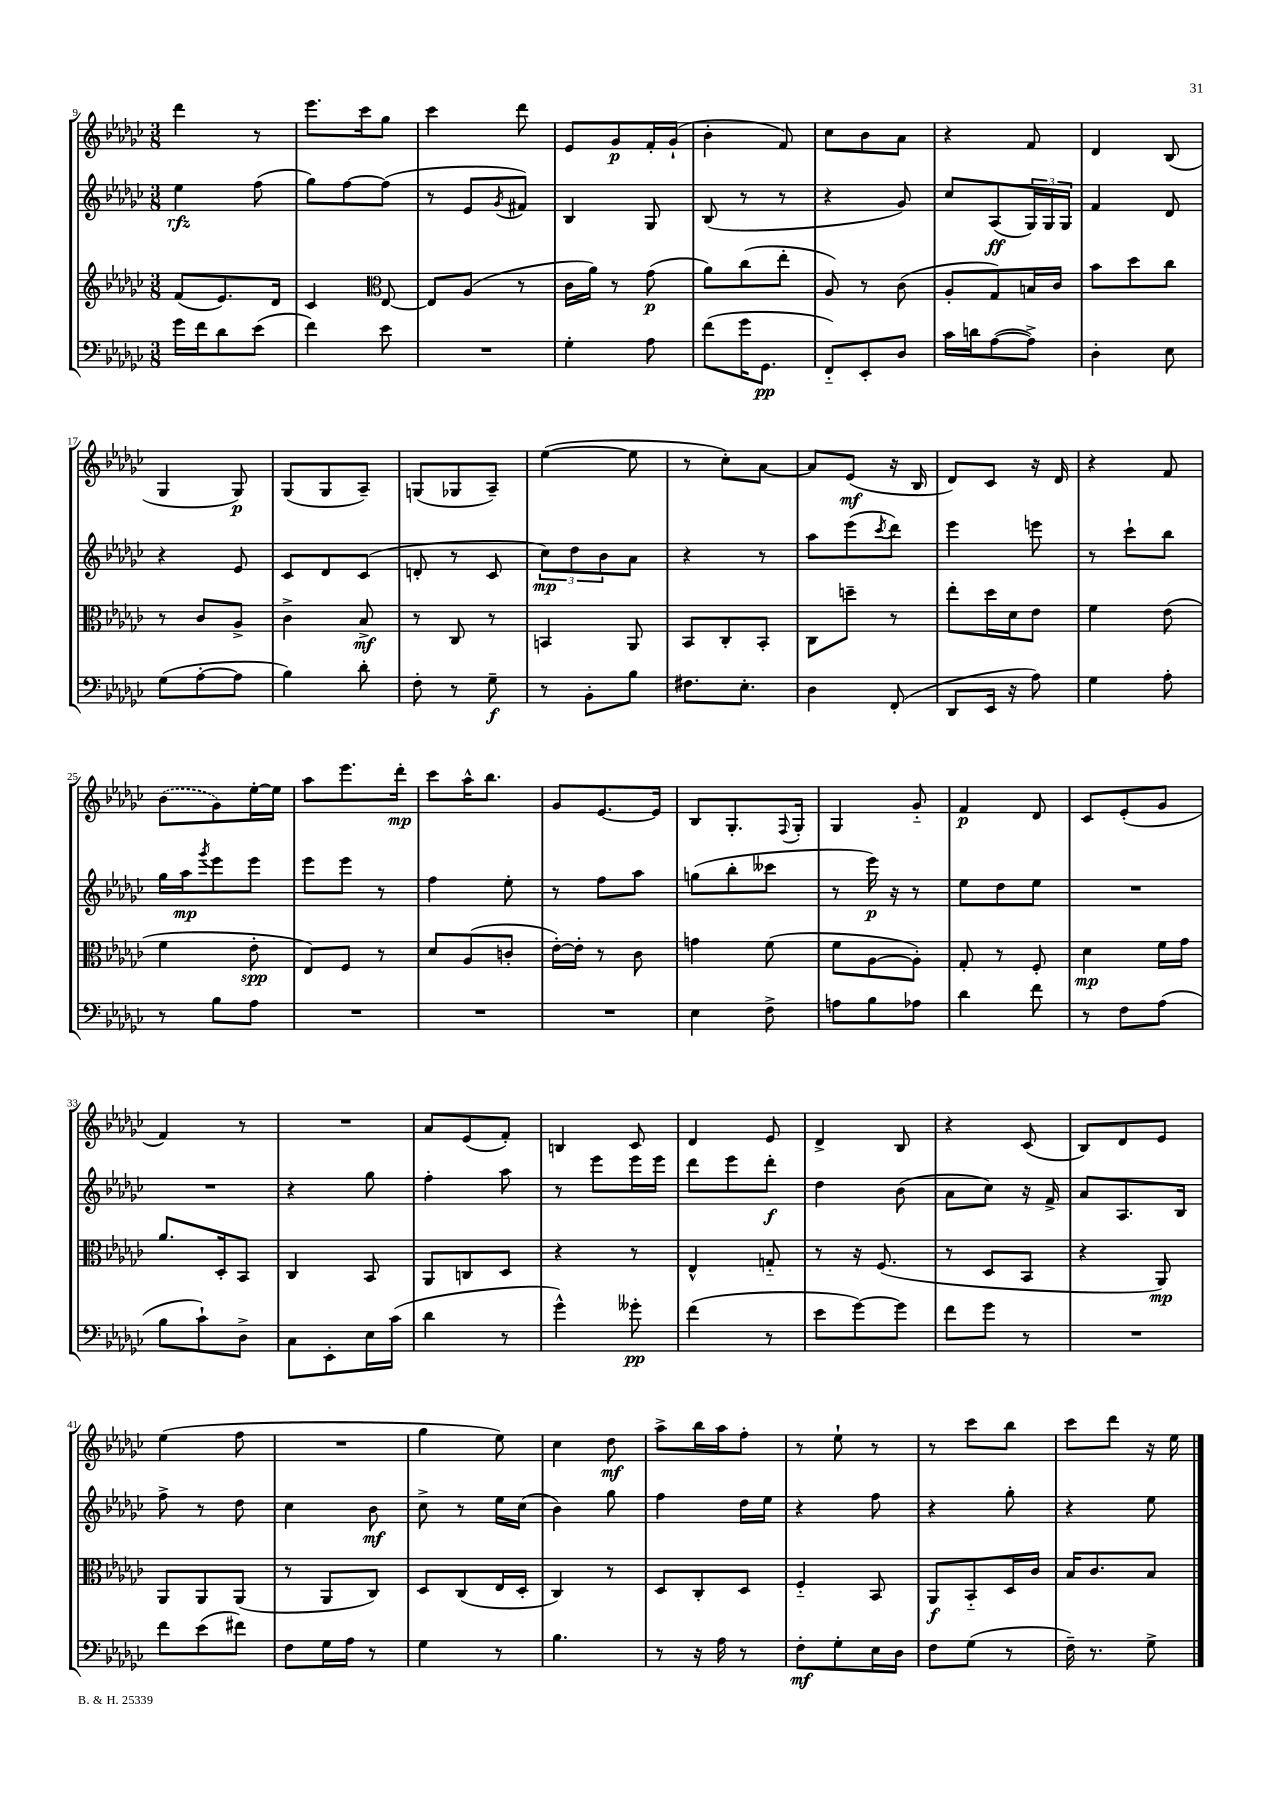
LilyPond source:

<<
\new StaffGroup <<
\new Staff = "s0" {
    \clef treble \key ges \major \numericTimeSignature \time 3/8
    des'''4 r8 |
    ees'''8. ces'''16 ges''8 |
    ces'''4 des'''8 |
    ees'8 ges'8\p f'16-. ges'16-!( |
    bes'4-. f'8) |
    ces''8 bes'8 aes'8 |
    r4 f'8 |
    des'4 bes8( |
    ges4 ges8\p) |
    ges8( ges8 aes8--) |
    g8( ges8 aes8--) |
    ees''4~( ees''8 |
    r8 ces''8-.) aes'8~ |
    aes'8 ees'8\mf( r16 bes16 |
    des'8) ces'8 r16 des'16 |
    r4 f'8 |
    \once \slurDashed bes'8( ges'8) ees''16~-. ees''16 |
    aes''8 ees'''8. des'''16-.\mp |
    ces'''8 aes''16-^ bes''8. |
    ges'8 ees'8.~ ees'16 |
    bes8 ges8.-. \appoggiatura { f8 } ges16-. |
    ges4 ges'8-_ |
    f'4\p des'8 |
    ces'8 ees'8-.( ges'8 |
    f'4) r8 |
    R4. |
    aes'8 ees'8( f'8-.) |
    b4 ces'8 |
    des'4 ees'8 |
    des'4-> bes8 |
    r4 ces'8( |
    bes8) des'8 ees'8 |
    ees''4( f''8 |
    R4. |
    ges''4 ees''8) |
    ces''4 des''8\mf |
    aes''8-> bes''16 aes''16 f''8-. |
    r8 ees''8-! r8 |
    r8 ces'''8 bes''8 |
    ces'''8 des'''8 r16 ees''16 \bar "|." |
}
\new Staff = "s1" {
    \clef treble \key ges \major \numericTimeSignature \time 3/8
    ees''4\rfz f''8( |
    ges''8) f''8~ f''8( |
    r8 ees'8 \acciaccatura { ges'8 } fis'8) |
    bes4 ges8 |
    bes8( r8 r8 |
    r4 ges'8) |
    ces''8 aes8\ff( \tuplet 3/2 { ges16) ges16 ges16 } |
    f'4 des'8 |
    r4 ees'8 |
    ces'8 des'8 ces'8( |
    d'8-. r8 ces'8 |
    \tuplet 3/2 { ces''8\mp) des''8 bes'8 } aes'8 |
    r4 r8 |
    aes''8 ees'''8( \acciaccatura { ces'''8 } des'''8) |
    ees'''4 e'''8 |
    r8 ces'''8-! bes''8 |
    ges''16 aes''16\mp \acciaccatura { ges'''8 } ees'''8 ees'''8 |
    ees'''8 ees'''8 r8 |
    f''4 ees''8-. |
    r8 f''8 aes''8 |
    g''8( bes''8-. ceses'''8 |
    r8 ees'''16\p) r16 r8 |
    ees''8 des''8 ees''8 |
    R4. |
    R4. |
    r4 ges''8 |
    f''4-. aes''8 |
    r8 ees'''8 ees'''16 ees'''16 |
    des'''8 ees'''8 des'''8-.\f |
    des''4 bes'8( |
    aes'8 ces''8) r16 f'16-> |
    aes'8 aes8. bes16 |
    f''8-> r8 des''8 |
    ces''4 bes'8\mf |
    ces''8-> r8 ees''16 ces''16( |
    bes'4) ges''8 |
    f''4 des''16 ees''16 |
    r4 f''8 |
    r4 ges''8-. |
    r4 ees''8 \bar "|." |
}
\new Staff = "s2" {
    \clef treble \key ges \major \numericTimeSignature \time 3/8
    f'8( ees'8.) des'16 |
    ces'4 \clef alto ees8~ |
    ees8 aes8( r8 |
    ces'16 aes'16) r8 ges'8\p( |
    aes'8) ces''8( ees''8-. |
    aes8) r8 ces'8( |
    aes8-. ges8) b16 ces'16 |
    bes'8 des''8 ces''8 |
    r8 ces'8 aes8-> |
    ces'4-> bes8->\mf |
    r8 ces8 r8 |
    b,4 aes,8 |
    bes,8 ces8-. bes,8-. |
    ces8 d''8-- r8 |
    ees''8-. des''16 des'16 ees'8 |
    f'4 ees'8( |
    f'4 ees'8-.\spp |
    ees8) f8 r8 |
    des'8 aes8( c'8-. |
    ees'16~-.) ees'16-. r8 ces'8 |
    g'4 f'8( |
    f'8 aes8~ aes8-.) |
    ges8-. r8 f8-. |
    des'4\mp f'16 ges'16 |
    aes'8. des16-. bes,8 |
    ces4 bes,8 |
    aes,8 c8 des8 |
    r4 r8 |
    ees4-^ g8-_ |
    r8 r16 f8.( |
    r8 des8 bes,8 |
    r4 aes,8\mp) |
    aes,8 aes,8 aes,8( |
    r8 aes,8 ces8) |
    des8 ces8( ees16 des16-. |
    ces4) r8 |
    des8 ces8-. des8 |
    f4-_ bes,8 |
    aes,8\f bes,8-_ des16 ces'16 |
    bes16 ces'8. bes8 \bar "|." |
}
\new Staff = "s3" {
    \clef bass \key ges \major \numericTimeSignature \time 3/8
    ges'16 f'16 des'8 ees'8( |
    f'4) ees'8 |
    R4. |
    ges4-. aes8 |
    f'8( ges'16 ges,8.\pp |
    f,8-_) ees,8-. des8 |
    ces'16 d'16 aes8~( aes8->) |
    des4-. ees8 |
    ges8( aes8~-. aes8 |
    bes4) des'8-. |
    f8-. r8 ges8--\f |
    r8 bes,8-. bes8 |
    fis8. ees8.-. |
    des4 f,8-.( |
    des,8 ees,16 r16 aes8) |
    ges4 aes8-. |
    r8 bes8 aes8 |
    R4. |
    R4. |
    R4. |
    ees4 f8-> |
    a8 bes8 aes8 |
    des'4 f'8 |
    r8 f8 aes8( |
    bes8 ces'8-!) des8-> |
    ces8 ees,8-. ees16 ces'16( |
    des'4 r8 |
    ges'4-^) geses'8-.\pp |
    f'4( r8 |
    ees'8 ges'8~) ges'8 |
    f'8 ges'8 r8 |
    R4. |
    f'8 ees'8( fis'8) |
    f8 ges16 aes16 r8 |
    ges4 r8 |
    bes4. |
    r8 r16 aes16 r8 |
    f8-.\mf ges8-. ees16 des16 |
    f8 ges8( r8 |
    f16--) r8. ges8-> \bar "|." |
}
>>
>>
\layout { \context { \Score currentBarNumber = #9 } }
